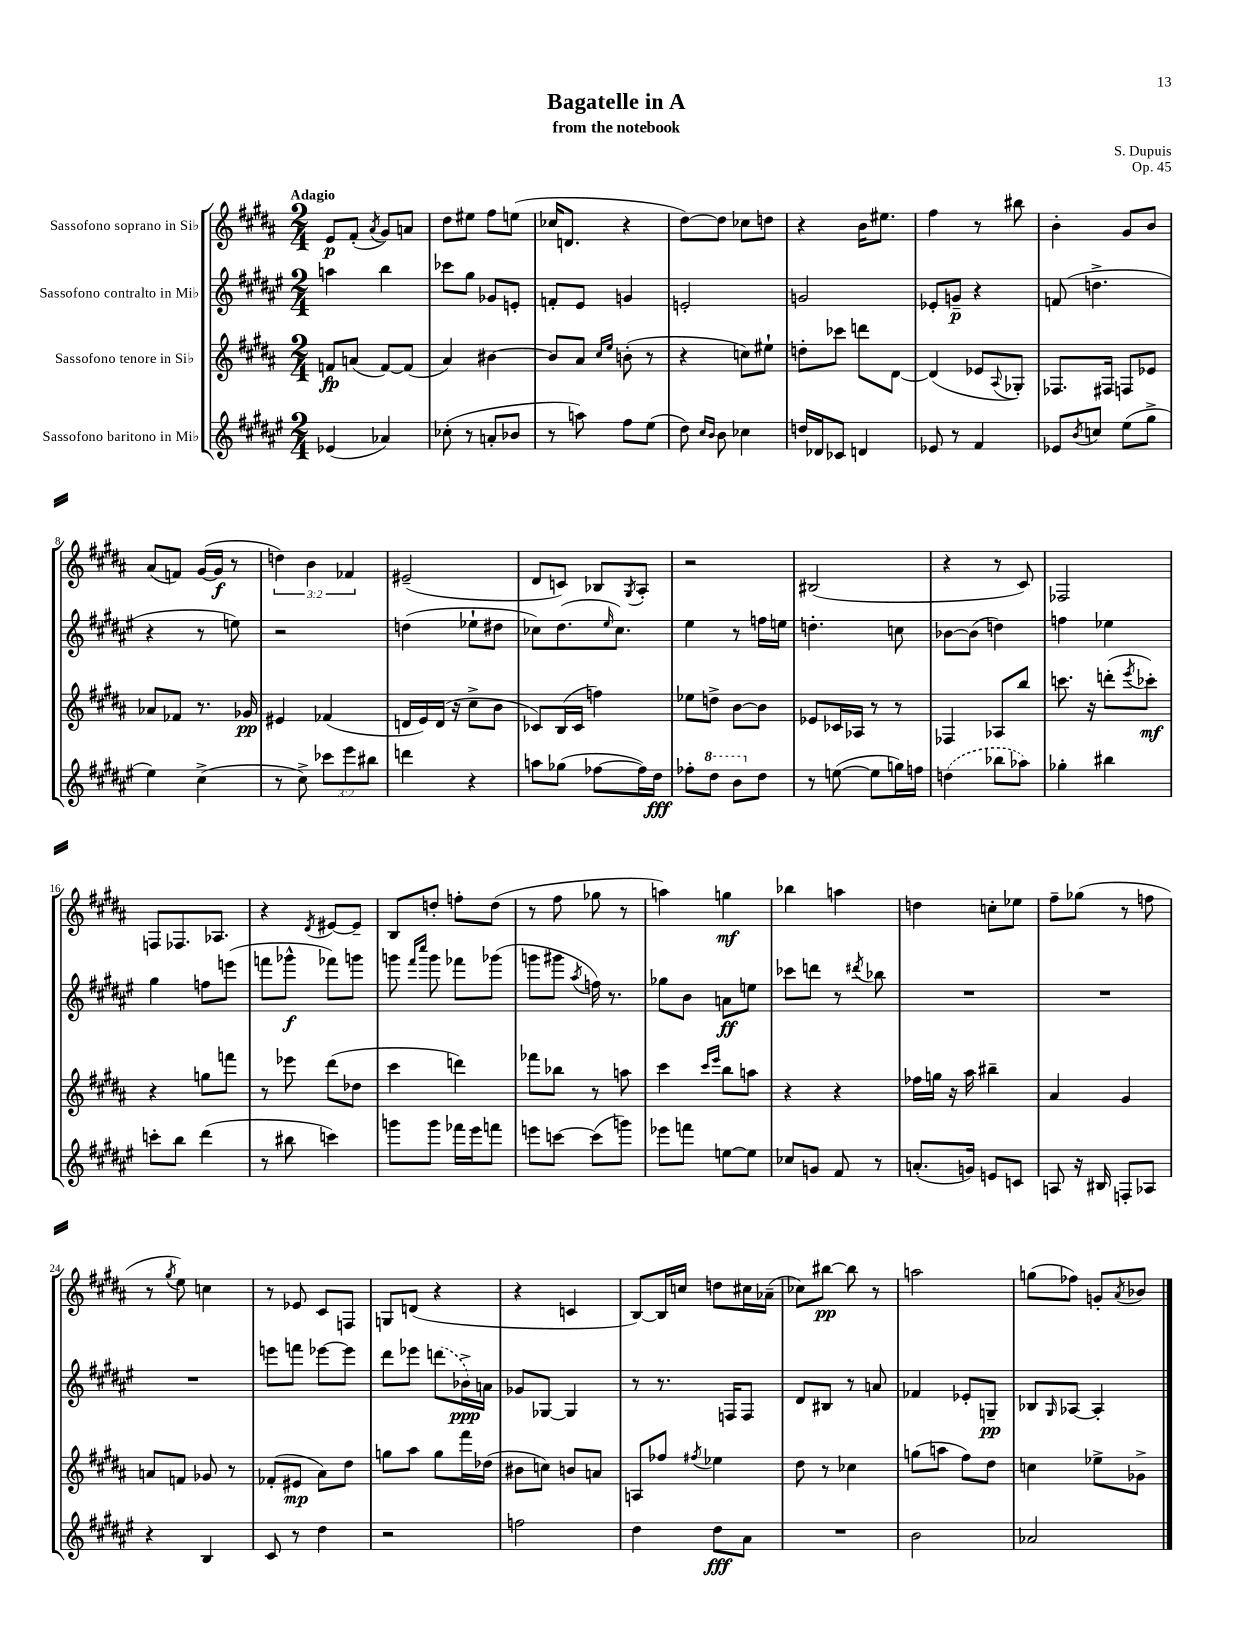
\header { title = "Bagatelle in A" composer = "S. Dupuis" subtitle = "from the notebook" opus = "Op. 45" }
<<
\new StaffGroup <<
\new Staff = "s0" \with { instrumentName = "Sassofono soprano in Sib" } {
    \clef treble \key b \major \numericTimeSignature \time 2/4 \override Staff.TupletNumber.text = #tuplet-number::calc-fraction-text \tempo "Adagio"
    e'8\p fis'8-.( \acciaccatura { ais'8 } gis'8) a'8 |
    dis''8 eis''8 fis''8 e''8( |
    ces''16 d'8. r4 |
    dis''8~) dis''8 ces''8 d''8 |
    r4 b'16 eis''8. |
    fis''4 r8 bis''8 |
    b'4-. gis'8 b'8 |
    ais'8( f'8) gis'16~( gis'16\f r8 |
    \tuplet 3/2 { d''4) b'4 fes'4 } |
    eis'2--( |
    dis'8 c'8) bes8 \acciaccatura { gis8 } ais8-. |
    r2 |
    bis2( |
    r4 r8 cis'8) |
    fes2 |
    f8 fes8. aes8. |
    r4 \acciaccatura { dis'8 } eis'8~ eis'8-- |
    b8 d''8-. f''8-. d''8( |
    r8 fis''8 ges''8 r8 |
    a''4) g''4\mf |
    bes''4 a''4 |
    d''4 c''8-. ees''8 |
    fis''8-- ges''8( r8 f''8 |
    r8 \acciaccatura { gis''8 } e''8) c''4 |
    r8 ees'8 cis'8 f8 |
    g8 d'8( r4 |
    r4 c'4 |
    b8~) b16 c''16 d''8 cis''16 aes'16--( |
    ces''8) bis''8~\pp bis''8 r8 |
    a''2 |
    g''8( fes''8) g'8-. \acciaccatura { ais'8 } bes'8 \bar "|." |
}
\new Staff = "s1" \with { instrumentName = "Sassofono contralto in Mib" } {
    \clef treble \key fis \major \numericTimeSignature \time 2/4
    a''4 b''4 |
    ces'''8 gis''8 ges'8 e'8-. |
    f'8-. eis'8 g'4 |
    e'2-. |
    g'2 |
    ees'8-. g'8--\p r4 |
    f'8( d''4.-> |
    r4 r8 e''8) |
    r2 |
    d''4( ees''8-! dis''8 |
    ces''8) dis''8.( \grace { eis''16 } ces''8.) |
    eis''4 r8 f''16 e''16 |
    d''4.-. c''8 |
    bes'8~ bes'8( d''4) |
    f''4 ees''4 |
    gis''4 f''8 e'''8( |
    f'''8 ges'''8-^\f fes'''8) g'''8 |
    g'''8 \grace { fis'''16 cis''''16 } g'''8 fes'''8 ges'''8( |
    g'''8 gis'''8 \acciaccatura { ais''8 } f''16) r8. |
    ges''8 b'8 a'8\ff e''8 |
    ces'''8 d'''8 r8 \acciaccatura { dis'''8 } bes''8 |
    R2 |
    R2 |
    R2 |
    e'''8 f'''8 ees'''8~ ees'''8 |
    dis'''8 ees'''8 \once \slurDashed d'''8( bes'16->\ppp) a'16 |
    ges'8 ges8~ ges4 |
    r8 r8. f16 f8 |
    dis'8 bis8 r8 a'8 |
    fes'4 ees'8-. g8--\pp |
    bes8 \grace { gis16 } aes8~ aes4-. \bar "|." |
}
\new Staff = "s2" \with { instrumentName = "Sassofono tenore in Sib" } {
    \clef treble \key b \major \numericTimeSignature \time 2/4
    f'8\fp a'8( f'8~) f'8( |
    ais'4) bis'4~ |
    bis'8 ais'8 \grace { cis''16 e''16 } b'8-.( r8 |
    r4 c''8) eis''8-! |
    d''8-. ces'''8 d'''8 dis'8~ |
    dis'4( ees'8 \appoggiatura { ais8 } ges8-.) |
    fes8. fis16 f8 ees'8 |
    aes'8 fes'8 r8. ges'16\pp |
    eis'4 fes'4( |
    d'16 e'16) d'16( r16 cis''8-> b'8 |
    ces'8) b16( ces'16 f''4) |
    ees''8 d''8-> b'8~ b'8 |
    ees'8 ces'16 aes16 r8 r8 |
    fes4 aes8 b''8 |
    c'''8. r16 d'''8-.( \acciaccatura { e'''8 } ces'''8-.\mf) |
    r4 g''8 f'''8 |
    r8 ees'''8 dis'''8( des''8 |
    cis'''4 d'''4) |
    fes'''8 bes''8 r8 a''8 |
    cis'''4 \grace { cis'''16 e'''16 } b''8 a''8 |
    r4 r4 |
    fes''16 g''16 r16 ais''16 bis''4-- |
    ais'4 gis'4 |
    a'8 f'8 ges'8 r8 |
    fes'8-.( eis'8\mp ais'8) dis''8 |
    g''8 ais''8 g''8 fis'''16 des''16( |
    bis'8 c''8) b'8 a'8 |
    a8 fes''8 \acciaccatura { fis''8 } ees''4 |
    dis''8 r8 ces''4 |
    g''8( a''8 fis''8) dis''8 |
    c''4 ees''8-> ges'8-> \bar "|." |
}
\new Staff = "s3" \with { instrumentName = "Sassofono baritono in Mib" } {
    \clef treble \key fis \major \numericTimeSignature \time 2/4 \override Staff.TupletNumber.text = #tuplet-number::calc-fraction-text
    ees'4( aes'4) |
    ces''8-.( r8 a'8-. bes'8 |
    r8 a''8) fis''8 eis''8( |
    dis''8) \grace { cis''16 b'16 } b'8 ces''4 |
    d''16 des'16 ces'8 d'4 |
    ees'8 r8 fis'4 |
    ees'8 \acciaccatura { b'8 } c''8 eis''8( gis''8-> |
    eis''4) cis''4->( |
    r8 cis''8->) \tuplet 3/2 { ces'''8 eis'''8 bis''8 } |
    d'''4 r4 |
    a''8 ges''8( fes''8~ fes''16) dis''16\fff |
    fes''8-. \ottava #1 dis'''8 b''8 \ottava #0 dis''8 |
    r8 e''8~( e''8 g''16) f''16 |
    \once \slurDashed d''4( bes''8 aes''8) |
    ges''4-. bis''4 |
    c'''8-. b''8 dis'''4( |
    r8 bis''8 c'''4) |
    g'''8 g'''8 fes'''16 eis'''16 f'''8 |
    e'''8 c'''8~ c'''8( g'''8) |
    ees'''8 f'''8 e''8~ e''8 |
    ces''8 g'8 fis'8 r8 |
    a'8.-.( g'16) e'8 c'8 |
    a8 r16 bis16 f8-. aes8 |
    r4 b4 |
    cis'8 r8 dis''4 |
    r2 |
    f''2 |
    dis''4 dis''8\fff ais'8 |
    R2 |
    b'2 |
    aes'2 \bar "|." |
}
>>
>>
